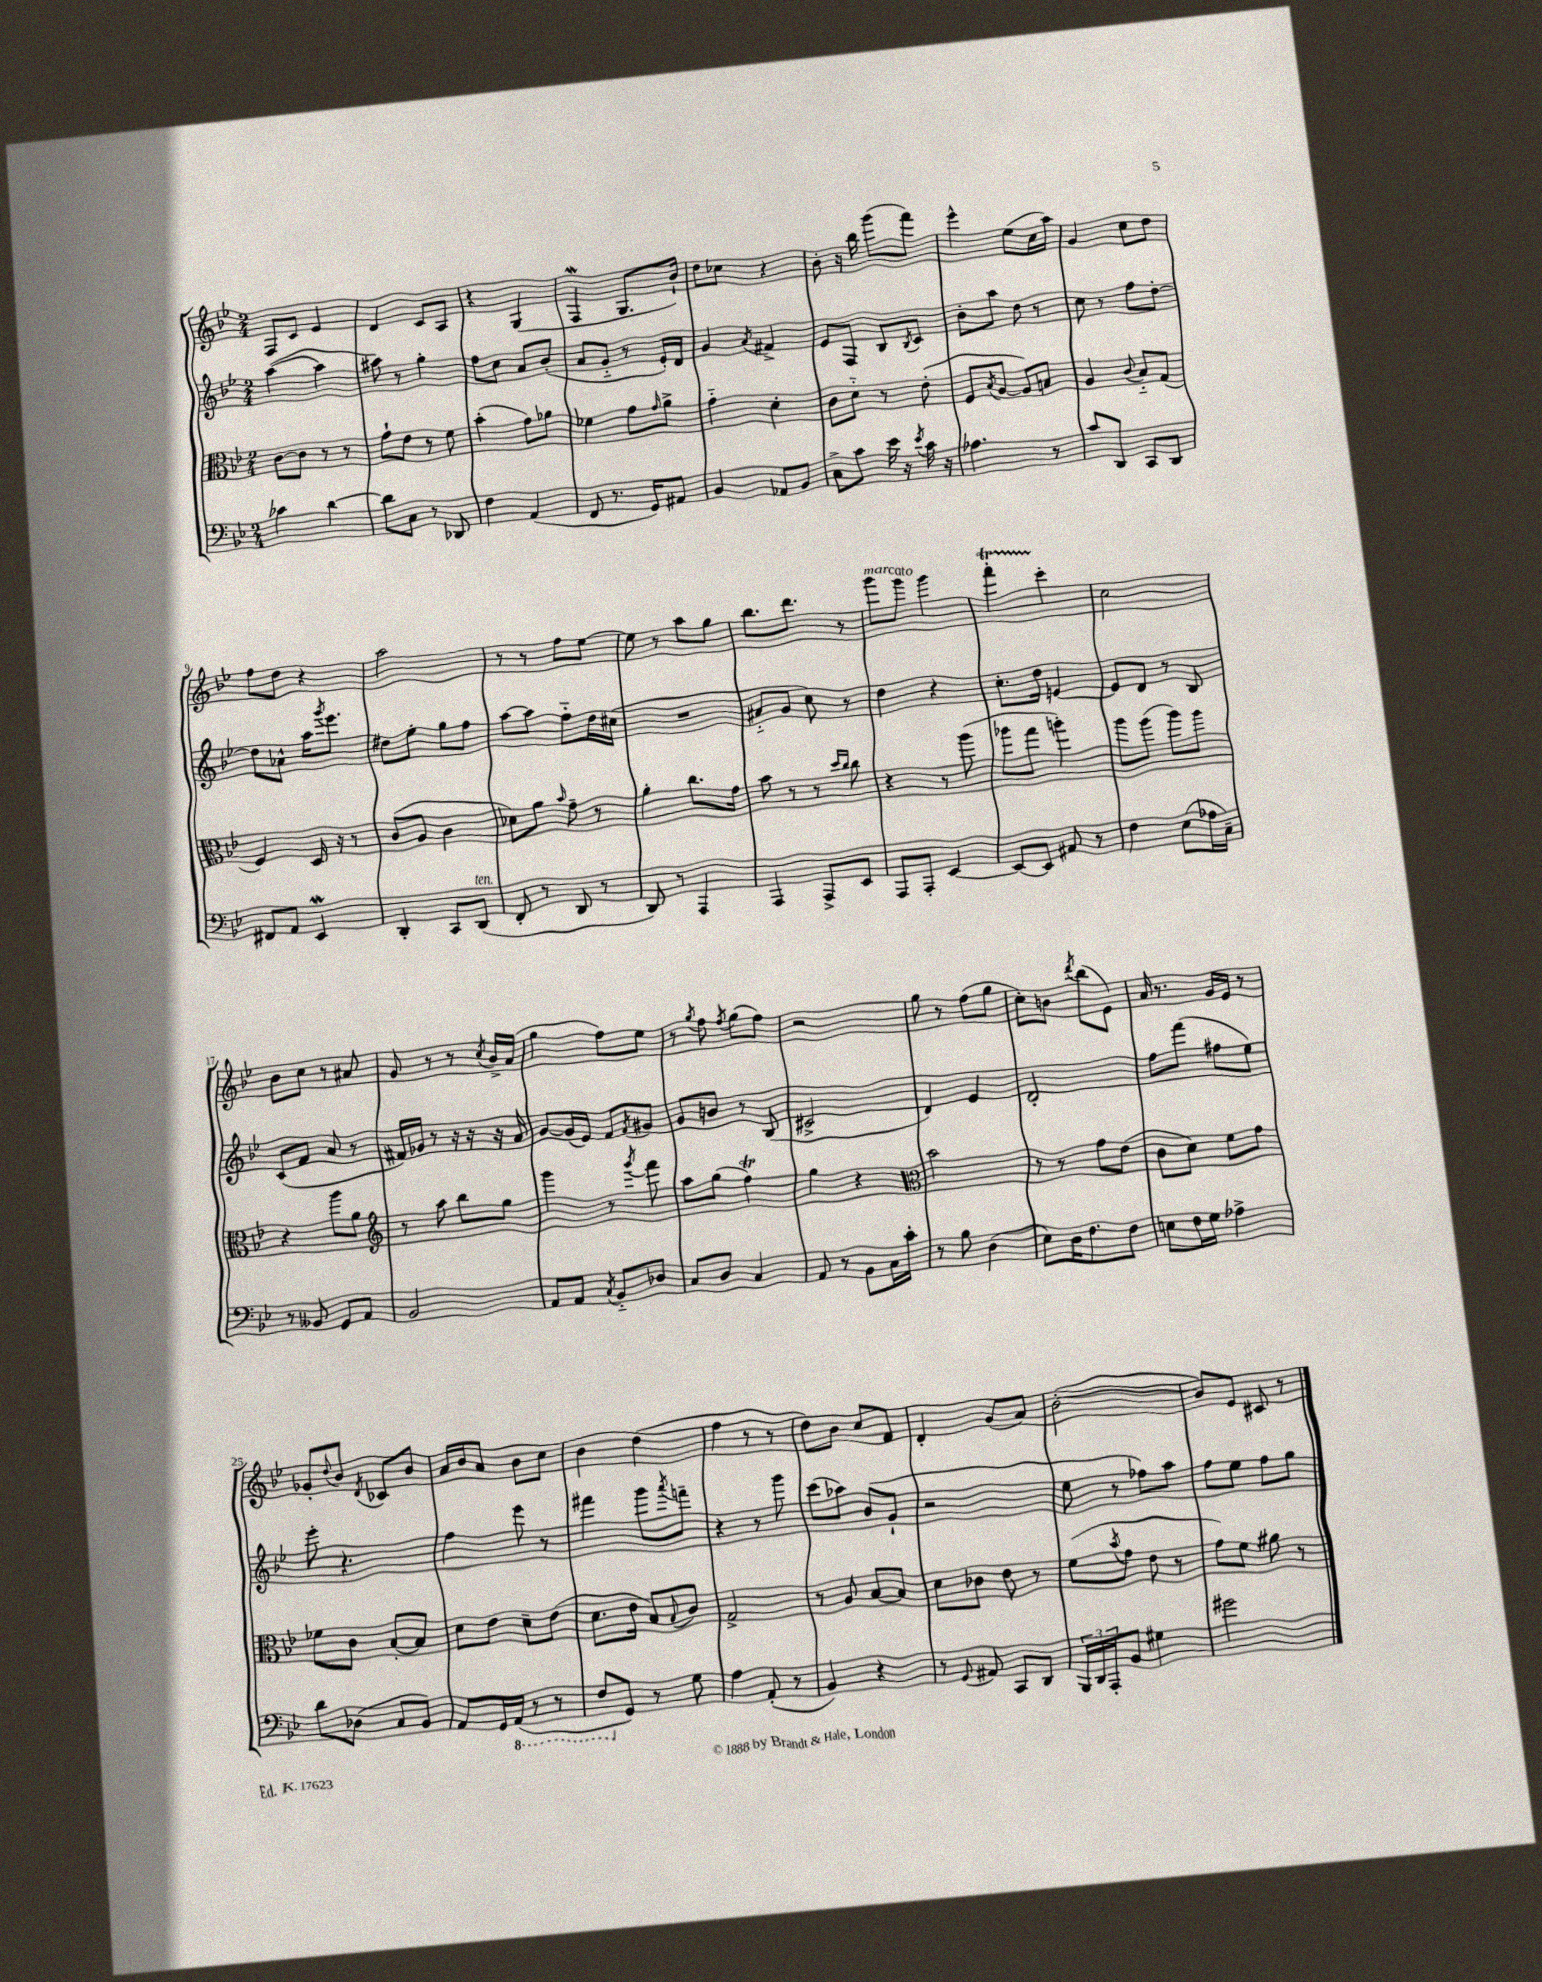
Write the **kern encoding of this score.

**kern	**kern	**kern	**kern
*staff4	*staff3	*staff2	*staff1
*clefF4	*clefC3	*clefG2	*clefG2
*k[b-e-]	*k[b-e-]	*k[b-e-]	*k[b-e-]
*M2/4	*M2/4	*M2/4	*M2/4
4c-	[8c	([4aa	8F
.	8c]	.	8c
[4d	8r	4aa]	4e-
.	8r	.	.
=	=	=	=
8d]	8g`	8aa#)	4d
8C	8e-	8r	.
8r	8r	4gg'	8c
8DD-	8f	.	8A
=	=	=	=
4F	(4b-'	8ff	4r
.	.	8cc	.
(4AA	8g)	8a	(4G
.	8a-	(8b-'	.
=	=	=	=
8FF	4f-	8a	4F
8.r	.	8g'~	.
.	8g	8r	8.G
16GG)	.	.	.
.	16qqg	.	.
8AA#	8a^	16e-')	.
.	.	16d	16b-`)
=	=	=	=
4BB-	4g'~	4g	8dd
.	.	.	8cc-
.	.	8qa	.
8AA-	4d'	4f#^	4r
8BB-	.	.	.
=	=	=	=
8C^	8c	8e-	8b-'
8c	8d'~	8F	16r
.	.	.	16bb-
16e-	8r	8B-	(8ggg
16r	.	.	.
8qe-	.	8qB-	.
16c	(8e-'	8c	8fff)
16r	.	.	.
=	=	=	=
4.A-	8F	8b-'	4eee-^^
.	8qB-	.	.
.	[8A	8aa	.
.	8A])	8dd	(8ee-
8r	8B	8r	16cc
.	.	.	16aa)
=	=	=	=
8c	4A	8cc	4g
8DD	.	8r	.
.	8qqc	.	.
8CC	8B-'~	8ff	8cc
8DD	(8G	[8dd'	8dd
=	=	=	=
8FF#	4F)	8dd]	8ff
8AA	.	8a-^^	8dd
4EE-	16D	16aa	4r
.	.	8qggg	.
.	16r	8.eee-	.
.	8r	.	.
=	=	=	=
4DD'	(8c	8dd#	2aa
.	8A	8ee-'	.
8CC	4c	8gg	.
(8DD	.	8ff	.
=	=	=	=
8FF'	8d-)	[8aa	8r
8r	8a	8aa]	8r
.	16qqb-	.	.
8DD	8g~	8ff'~	8ff
8r	8r	16dd	[8ee-
.	.	(16cc#	.
=	=	=	=
8DD)	4a'	2r	8ee-]
8r	.	.	8r
4AAA	8.cc	.	8aa
.	.	.	8gg
.	16g	.	.
=	=	=	=
4AAA	8b-	8a#'~	8.bb-
.	8r	8g	.
.	.	.	8.ddd
8AAA^	8r	8cc)	.
.	16qqdd	.	.
.	16qqcc	.	.
8EE-	8cc	8r	8r
=	=	=	=
8AAA	4r	4dd	8ggg
8AAA'	.	.	8ggg
[4EE-	8r	4r	4ggg
.	(8aa	.	.
=	=	=	=
8EE-_	8aa-	8.cc'	4fff'
8EE-]	8gg	.	.
.	.	16dd	.
8AA#	4aa')	[4e	4ccc'
8r	.	.	.
=	=	=	=
4F	8aa	8e]	2cc
.	(8aa	8d	.
(8E-	8aa)	8r	.
16A-	8aa	8B-	.
16C~)	.	.	.
=	=	=	=
8r	4r	(8c	8b-
8BB--	.	8f	8cc
8GG	8aa	8a	8r
8AA	8a	8r	8a#
=	=	=	=
*	*clefG2	*	*
2BB-	8r	16f#)	8g
.	.	16g-	.
.	8aa	8r	8r
.	8bb-	16r	8r
.	.	16r	.
.	.	.	8qcc
.	8gg	16r	16b-^
.	.	16a	(16a
=	=	=	=
8AA	4ggg	[8g	4gg
8AA	.	(16g]	.
.	.	16e-)	.
8qC	.	.	.
8BB-'~	8r	8f	8ff)
.	8qggg	8qf	.
8D-	8fff	8g#	8ee-
=	=	=	=
8C	8aa	8g	8r
.	.	.	8qgg
8D	(8gg	8b	8ff
.	.	.	8qff
4C	4ff)	8r	(8gg
.	.	(8B-	8ff)
=	=	=	=
8AA	4gg	2c#^	2r
8r	.	.	.
8BB-	4r	.	.
16C	.	.	.
16c'	.	.	.
=	=	=	=
*	*clefC3	*	*
8r	2b-	4d)	8gg
8B-	.	.	8r
(4D	.	4e-	(8ff
.	.	.	8gg
=	=	=	=
8E-)	8r	2d'	8cc')
16D	8r	.	8b
8.F	.	.	.
.	.	.	8qddd
.	8g	.	(8bb-
8F	(8e-	.	8e-)
=	=	=	=
8E	8c	8ff	16a
.	.	.	8.r
16F	8d)	(8fff	.
16G	.	.	.
4A-^	8f	8ff#	16g
.	.	.	16e-
.	8g	8ee-)	8r
=	=	=	=
8d	8f-	8eee-'	8g-'
.	.	.	8qqdd
(8D-	8c	4.r	8b-
.	.	.	8qd
8C	[8B-'	.	8c-
8BB-)	8B-]	.	8b-
=	=	=	=
8AA	8d	4ff	16a
.	.	.	16b-
16GG	8e-	.	8a
(16AAA	.	.	.
8r	8d~	8eee-	8b-
8r	(8e-	8r	8cc
=	=	=	=
8FF	8.d	4fff#	4b-
8GG)	.	.	.
.	16e-	.	.
8r	8B-)	8ggg	(4dd
.	8qqB-	8qaaa	.
8G	8c	8fff~	.
=	=	=	=
4A	2G^	4r	4ff
(8AA'	.	8r	8r
8r	.	8ggg	8r
=	=	=	=
4BB-)	8r	(8ccc	8dd)
.	8A	8aa-)	8b-
4r	[8B-	(8b-	8cc
.	8B-]	8g`	8f
=	=	=	=
8r	8d	2r	4d'
8qqGG	.	.	.
8AA#	8c-	.	.
8CC	8e-	.	(8g
8DD	8r	.	8a)
=	=	=	=
24BBB-	(8f	8ee-	([2b-'
24DD	.	.	.
24AAA'	.	.	.
.	8qb-	.	.
8BB-	8g	8r	.
4G#	8e-	8ff-)	.
.	8r	8aa	.
=	=	=	=
2g#	8g)	8ff	8b-])
.	8f	8ee-	8e-
.	8a#	8ff	8c#
.	8r	8gg	8r
==	==	==	==
*-	*-	*-	*-
